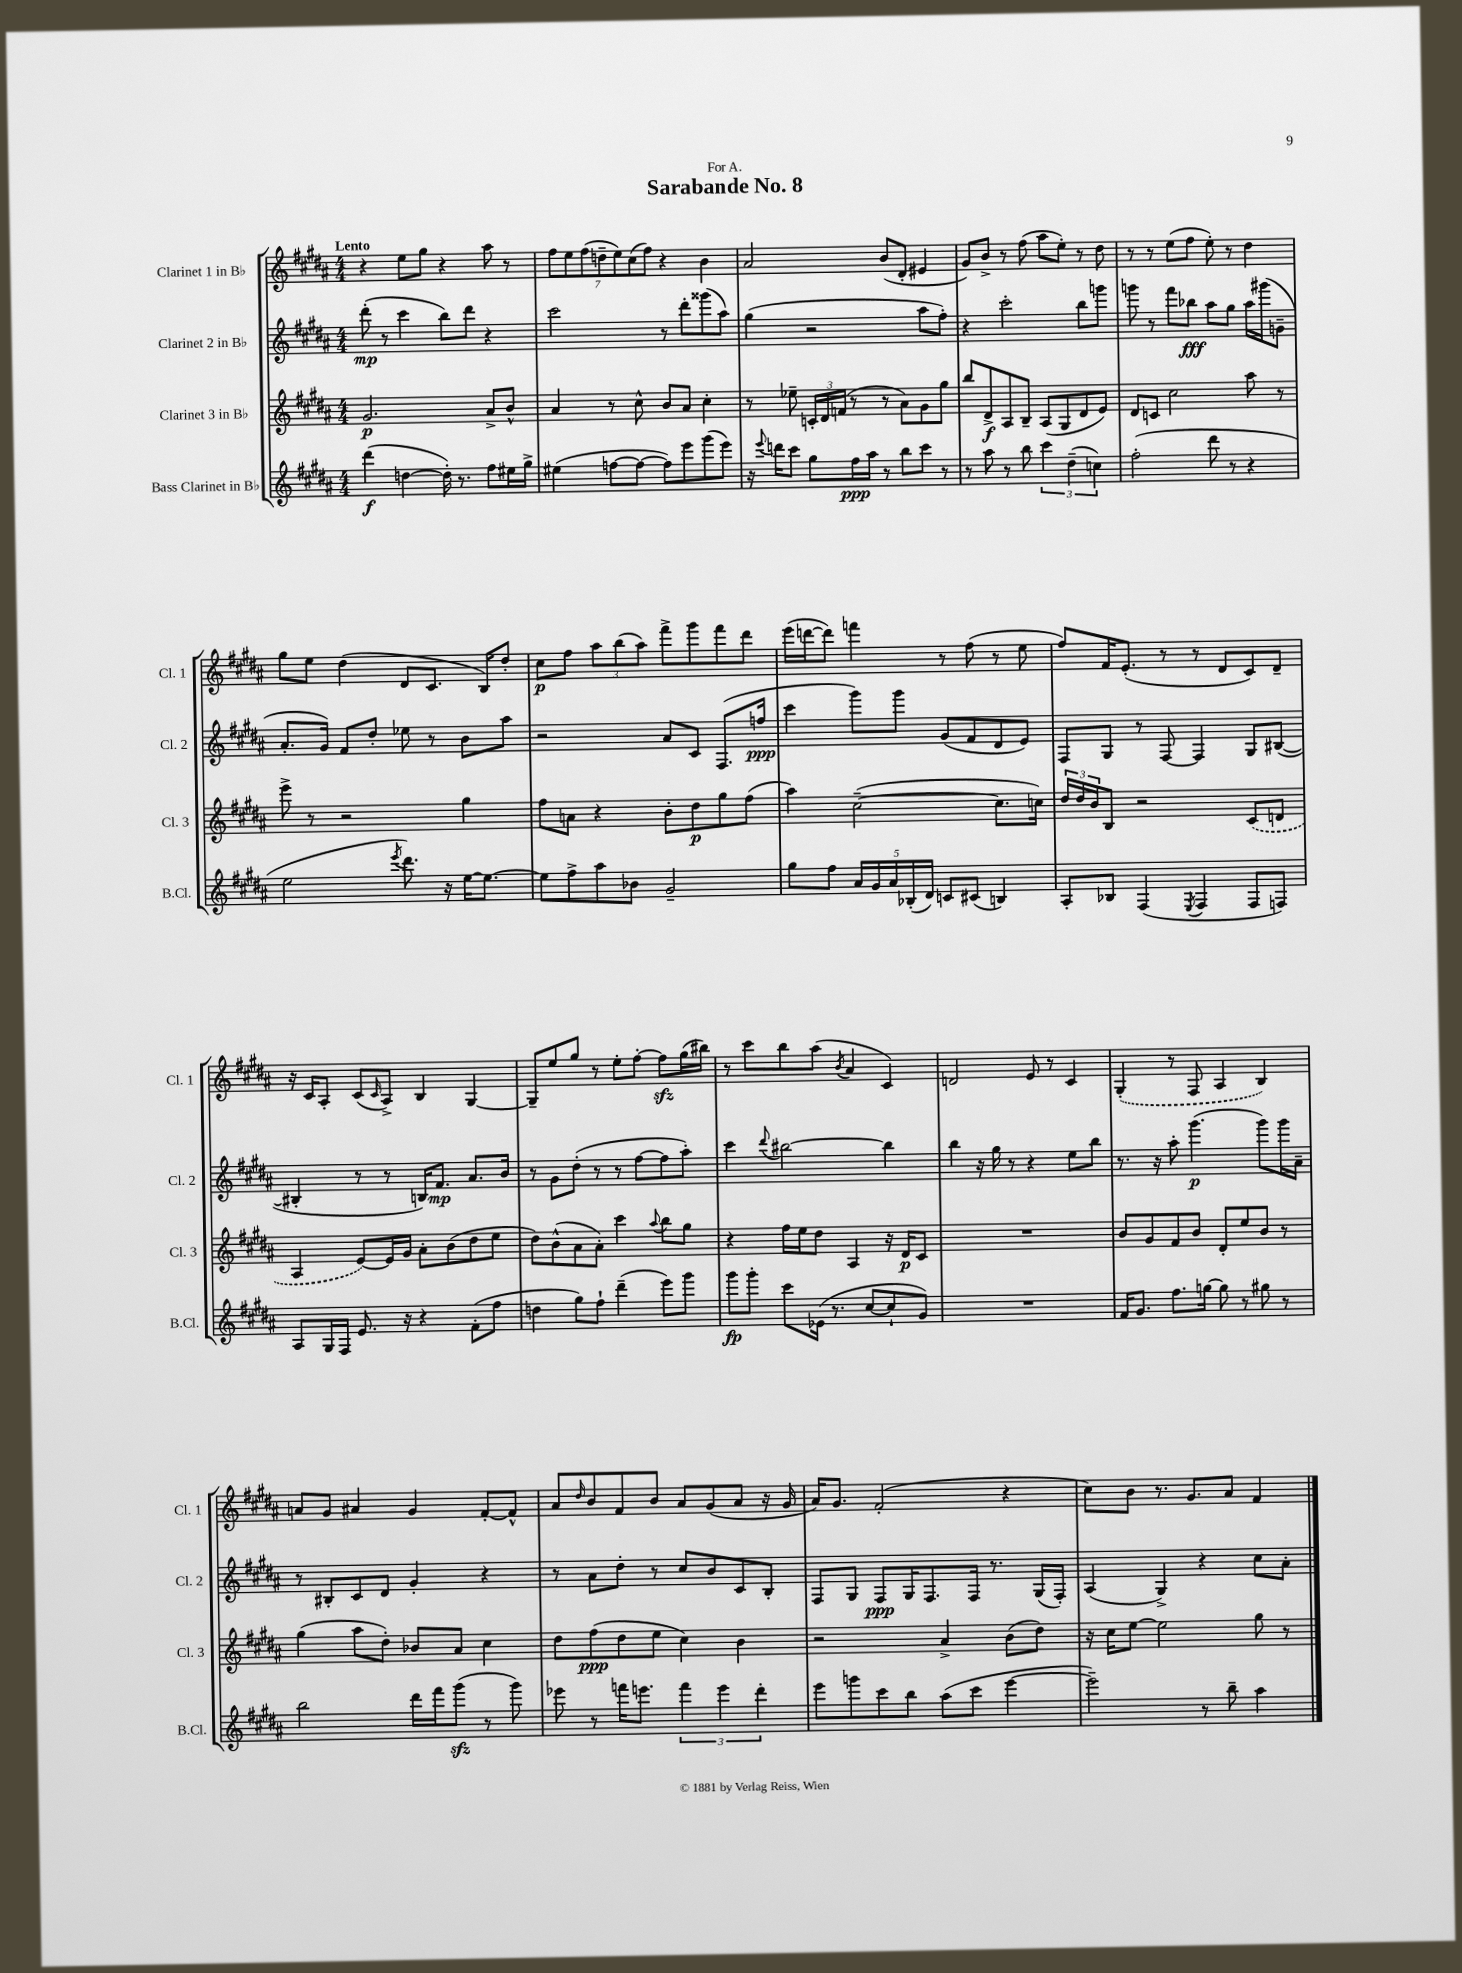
\header { title = "Sarabande No. 8" dedication = "For A." }
<<
\new StaffGroup <<
\new Staff = "s0" \with { instrumentName = "Clarinet 1 in Bb" shortInstrumentName = "Cl. 1" } {
    \clef treble \key b \major \numericTimeSignature \time 4/4 \tempo "Lento"
    r4 e''8 gis''8 r4 ais''8 r8 |
    \tuplet 7/4 { fis''8 e''8 fis''8( d''8-- e''8) cis''8( fis''8) } r4 b'4 |
    ais'2 b'8( dis'8-. eis'4 |
    gis'8) b'8-> r8 fis''8( ais''8 e''8-.) r8 dis''8 |
    r8 r8 e''8( fis''8 e''8-.) r8 dis''4 |
    gis''8 e''8 dis''4( dis'8 cis'8. b16) dis''8-. |
    cis''8\p fis''8 \tuplet 3/2 { ais''8 b''8( ais''8) } fis'''8-> gis'''8 fis'''8 dis'''8 |
    e'''16( d'''16~ d'''8) f'''4 r8 fis''8( r8 e''8 |
    fis''8) fis'16 e'8.-.( r8 r8 dis'8 cis'8) dis'8-- |
    r16 cis'16 ais8-. cis'8( \grace { cis'16 } ais8->) b4 gis4~ |
    gis8-- e''8 gis''8 r8 e''8-. fis''8~-. fis''8\sfz gis''16( bis''16) |
    r8 cis'''8 b''8 ais''8( \acciaccatura { b'8 } ais'4 cis'4) |
    d'2 e'8 r8 cis'4 |
    \once \slurDashed gis4-.( r8 fis8 ais4 b4) |
    a'8 gis'8 ais'4 gis'4 fis'8~-. fis'8-^ |
    ais'8 \grace { dis''16 } b'8 fis'8 b'8 ais'8 gis'8( ais'8 r16 gis'16 |
    ais'16) gis'8. fis'2-.( r4 |
    cis''8) b'8 r8. gis'8. ais'8 fis'4 \bar "|." |
}
\new Staff = "s1" \with { instrumentName = "Clarinet 2 in Bb" shortInstrumentName = "Cl. 2" } {
    \clef treble \key b \major \numericTimeSignature \time 4/4
    dis'''8-.\mp( r8 cis'''4 b''8) dis'''8 r4 |
    cis'''2 r8 dis'''8-. gisis'''8( ais''8) |
    gis''4( r2 ais''8 fis''8-.) |
    r4 cis'''2-. b''8 g'''8 |
    g'''8 r8 fis'''8 bes''8\fff ais''8 gis''8 ais''16 gis'''16( g'8-- |
    ais'8.-. gis'16) fis'8 dis''8-. ees''8 r8 b'8 ais''8 |
    r2 ais'8 cis'8 fis8.( f''16\ppp |
    cis'''4 gis'''8) gis'''8 gis'8( fis'8 dis'8 e'8) |
    fis8 gis8 r8 fis8~ fis4 gis8 bis8~( |
    bis4-. r8 r8 b16) fis'8.\mp ais'8. b'16 |
    r8 gis'8 dis''8-.( r8 r8 fis''8~ fis''8 ais''8-.) |
    cis'''4 \appoggiatura { dis'''8 } bis''2~ bis''4 |
    b''4 r16 gis''16 r8 r4 e''8 b''8 |
    r8. r16 ais''8-. gis'''4.\p( gis'''8) gis'''16 ais'16-- |
    r8 bis8-. cis'8 dis'8 gis'4-. r4 |
    r8 ais'8 dis''8-. r8 cis''8 b'8 cis'8 b8-. |
    fis8 gis8 fis8\ppp gis16 fis8. fis16 r8. gis16( fis16-.) |
    ais4( gis4->) r4 cis''8 ais'8-. \bar "|." |
}
\new Staff = "s2" \with { instrumentName = "Clarinet 3 in Bb" shortInstrumentName = "Cl. 3" } {
    \clef treble \key b \major \numericTimeSignature \time 4/4
    gis'2.\p ais'8-> b'8-^ |
    ais'4 r8 cis''8-^ b'8 ais'8 cis''4-. |
    r8 ees''8-- \tuplet 3/2 { c'16-. dis'16 f'16( } r8 r8 ais'8) gis'8 gis''8 |
    b''8 dis'8->\f ais8 b8-- ais8( gis8 dis'8 e'8) |
    dis'8 c'8 cis''2 ais''8 r8 |
    e'''8-> r8 r2 gis''4 |
    fis''8 a'8 r4 b'8-. dis''8\p gis''8 fis''8( |
    ais''4) cis''2~--( cis''8. c''16) |
    \tuplet 3/2 { dis''16 dis''16 b'16 } b8 r2 \once \slurDashed cis'8( d'8 |
    ais4 e'8~) e'16 gis'16 ais'8-. b'8( dis''8 e''8 |
    dis''8) b'8-^( ais'8 ais'8-.) cis'''4 \appoggiatura { ais''8 } b''8 gis''8 |
    r4 fis''16 e''16 dis''8 ais4 r16 dis'16\p cis'8 |
    R1 |
    b'8 gis'8 fis'8 b'8 dis'8-. e''8 b'8 r8 |
    gis''4( ais''8 dis''8-.) bes'8 ais'8 cis''4 |
    dis''8 fis''8\ppp( dis''8 e''8 cis''4) b'4 |
    r2 ais'4-> b'8( dis''8) |
    r16 cis''16 e''8~ e''2 gis''8 r8 \bar "|." |
}
\new Staff = "s3" \with { instrumentName = "Bass Clarinet in Bb" shortInstrumentName = "B.Cl." } {
    \clef treble \key b \major \numericTimeSignature \time 4/4
    dis'''4\f( d''4~ d''16-.) r8. fis''8 eis''16 gis''16-> |
    eis''4( f''8~ f''8~ f''8) e'''8 gis'''8( e'''8) |
    r16 \appoggiatura { e'''8 } d'''16 cis'''8 gis''8 fis''16\ppp ais''16 r8 b''8 cis'''8 r8 |
    r8 ais''8 r8 b''8 \tuplet 3/2 { cis'''4 dis''4--( c''4) } |
    fis''2-.( dis'''8 r8 r4 |
    e''2 \acciaccatura { e'''8 } dis'''8.) r16 e''16~ e''8.~ |
    e''8 fis''8-> ais''8 bes'8 gis'2-- |
    gis''8 fis''8 \tuplet 5/4 { ais'16 gis'16 ais'16 bes16-.( dis'16) } c'8 cis'8( b4) |
    ais8-. bes8 fis4( \acciaccatura { e8 } fis4 fis8 f8) |
    ais8 gis16 fis16 e'8. r16 r4 fis'8-.( fis''8 |
    d''4 gis''8) fis''8-! dis'''4--( e'''8) gis'''8 |
    gis'''8\fp gis'''8-. cis'''8 ees'16( r8. cis''8~ cis''8-! gis'8) |
    R1 |
    fis'16 gis'8. fis''8. g''16~ g''8 r8 gis''8 r8 |
    b''2 dis'''16 fis'''16 gis'''8\sfz( r8 gis'''8) |
    ees'''8 r8 f'''16 e'''8. \tuplet 3/2 { f'''4 e'''4 dis'''4-. } |
    e'''8 g'''8 cis'''8 b''8 ais''8( cis'''8 e'''4~ |
    e'''2--) r8 b''8-- ais''4 \bar "|." |
}
>>
>>
\layout { \context { \Score \remove "Bar_number_engraver" } }
